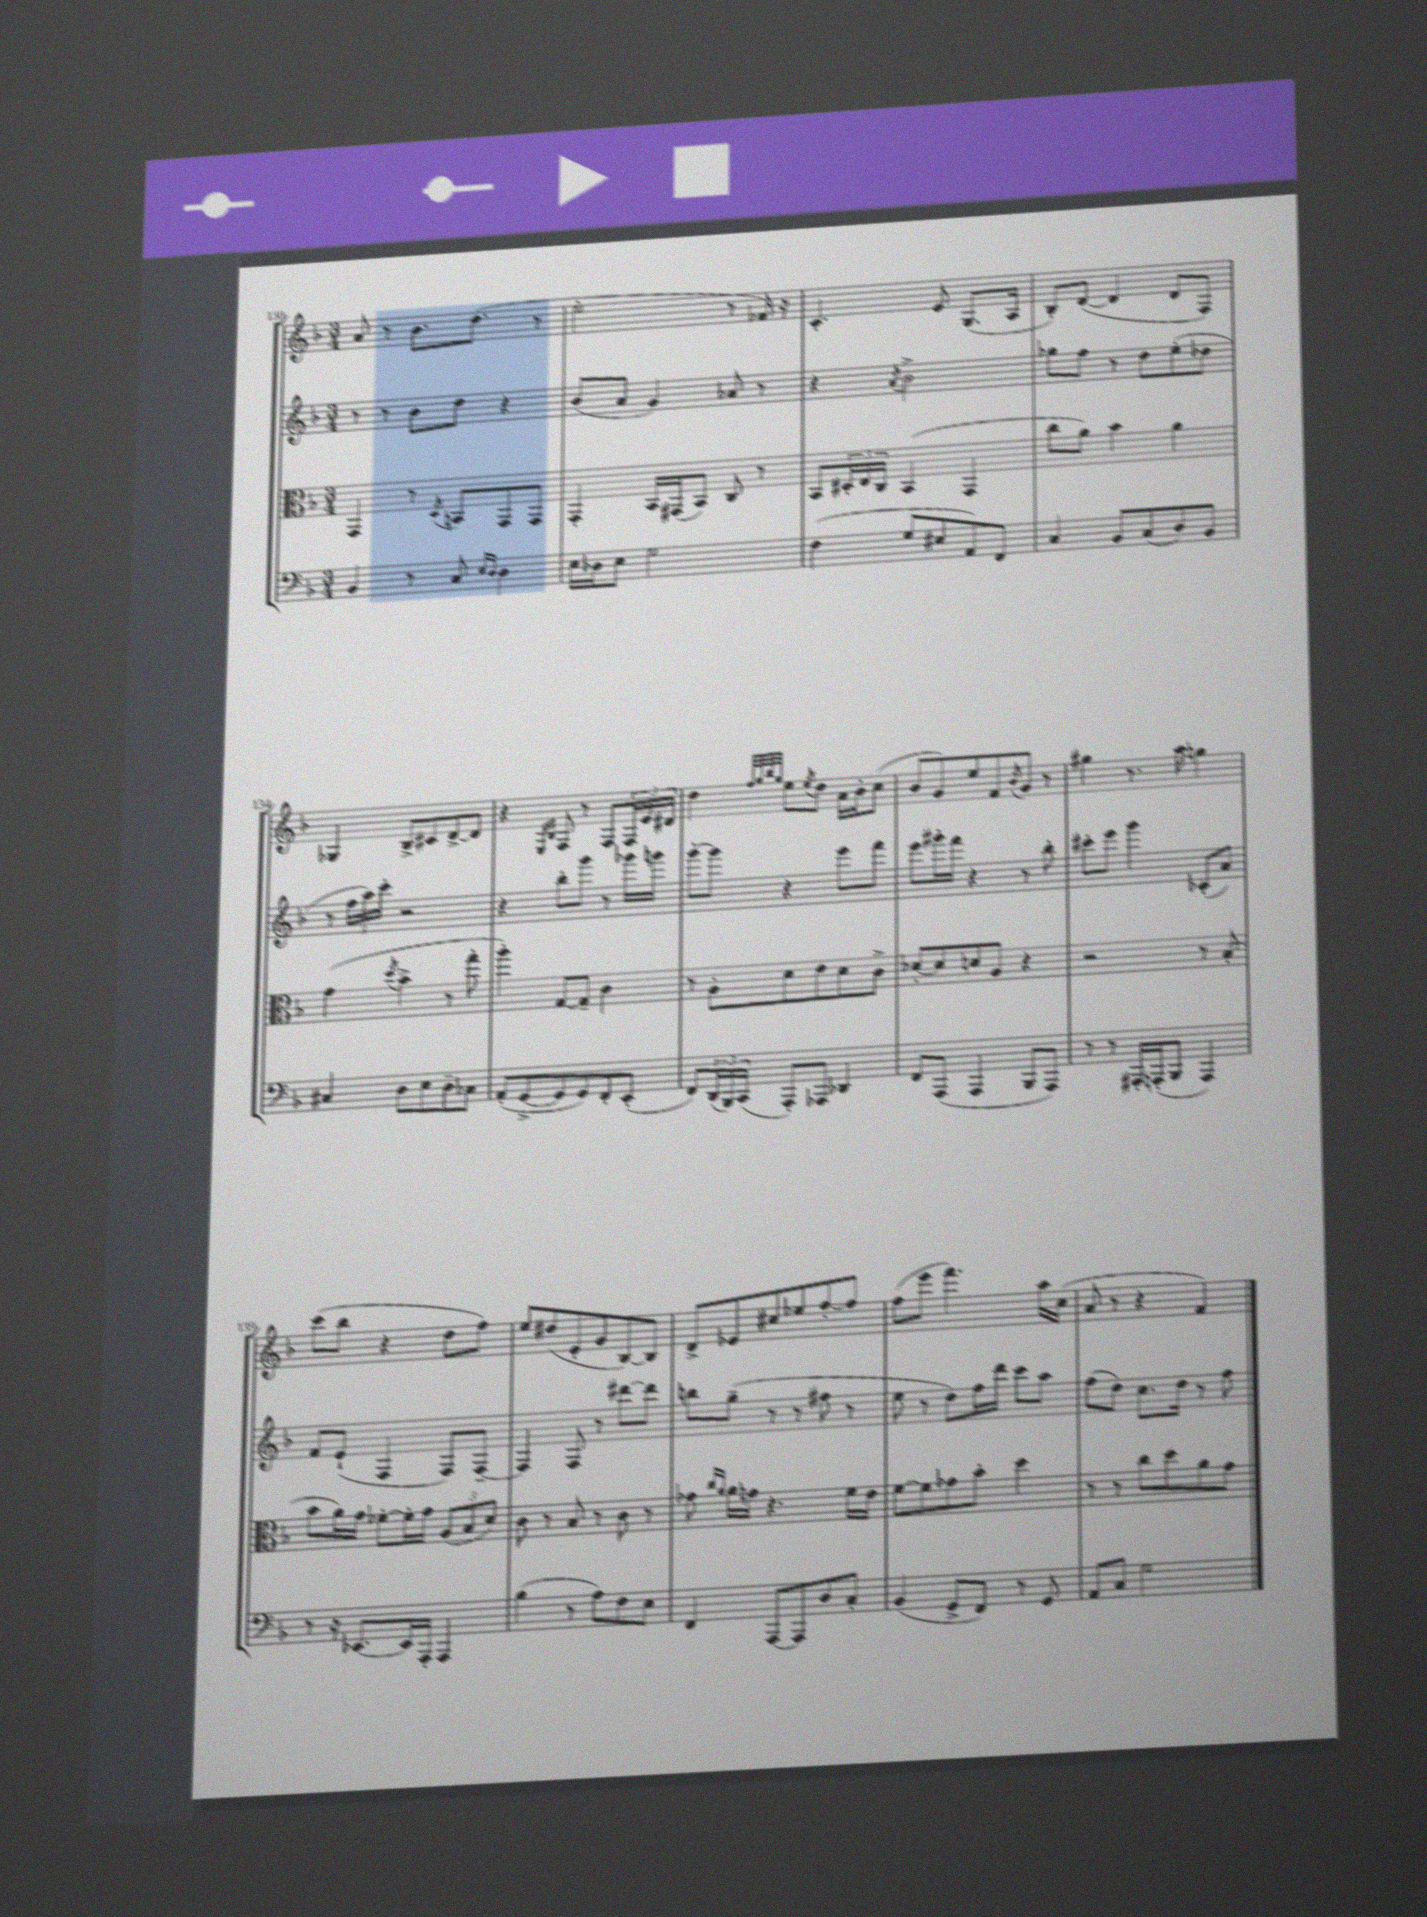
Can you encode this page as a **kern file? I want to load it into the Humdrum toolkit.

**kern	**kern	**kern	**kern
*staff4	*staff3	*staff2	*staff1
*clefF4	*clefC3	*clefG2	*clefG2
*k[b-]	*k[b-]	*k[b-]	*k[b-]
*M3/4	*M3/4	*M3/4	*M3/4
4BB-	4GG	8r	8a
.	.	8r	8r
8r	8r	8b-	8.b-
.	8qD	.	.
8C	8BB	8dd	.
.	.	.	(8.dd
16qqE	.	.	.
16qqD	.	.	.
4D	8GG	4r	.
.	8GG	.	8r
=	=	=	=
16E	4GG'	(8b-	2ee'
16D-	.	.	.
8E	.	8a	.
2G	16BB-	4g)	.
.	(16GG#	.	.
.	8BB-)	.	.
.	8C	8a-	8r
.	8r	8r	16f-)
.	.	.	16r
=	=	=	=
(4F	8BB-	4r	4.c'
.	24D#'	.	.
.	24E	.	.
.	24C	.	.
.	.	8qa	.
8G	(4BB-	2b-^	.
8E#	.	.	8e
8AA)	4GG	.	(8.G
8FF	.	.	.
.	.	.	16A
=	=	=	=
4C	8cc	8gg-	8B-')
.	8a)	8ff	([8d
8BB-	4b-	8r	4d]
(8C	.	8dd	.
8D)	4a	(8ee'	8d
8BB-	.	8dd-	8F)
=	=	=	=
4C#	(4g	8r	4G-
.	.	24ff	.
.	.	24aa)	.
.	.	24ccc'	.
.	8qdd	.	.
8D	4b-^	2r	8B-^
8E	.	.	8c#
8D~	8r	.	[8d^
8C-	8gg'	.	8d]
=	=	=	=
(8AA'	4aa')	4r	4r
[8GG^	.	.	.
.	.	.	16qqE
.	.	.	16qqB-
8GG]	[8G	8bb-'	8F
8GG)	8G~]	8ggg	8r
8FF'	4c	8r	8F
(8EE'	.	16ggg-	24F
.	.	.	24e
.	.	16ggg	.
.	.	.	24d#
=	=	=	=
8FF)	8r	[8ggg'	4dd
(24DD	8A'	8ggg]	.
24BBB-)	.	.	.
(24CC	.	.	.
.	.	.	32qqff
.	.	.	32qqgg
.	.	.	32qqbb-
.	.	.	32qqgg
8AAA')	8d	4r	8ee
.	.	.	8qee
8AAA-	8e	.	8dd
4DD-	8d	8eee	16a
.	.	.	16b-'
.	8c^	8fff	(8cc
=	=	=	=
8FF	[8d-'	8eee	8b-
(8AAA	8d-]	16ggg#'	8g)
.	.	16fff	.
4AAA	8d	4r	8ee
.	8A	.	8f
.	.	.	8qb-
8BBB-	4r	8r	8g
8AAA)	.	8bb-'	8r
=	=	=	=
8r	2r	8ccc#'	4gg#
8r	.	8eee	.
16AAA#'	.	4ggg	8.r
(16AAA'	.	.	.
8BBB-	.	.	.
.	.	.	16aa
4AAA)	8r	(8c-'	4gg
.	(8B-'	8a)	.
=	=	=	=
8r	8b-	8f	(8ccc
16r	16a)	(8e`	8bb-
[8.EE-	16g	.	.
.	[8f-'	4F	4r
16EE-]	16f-']	.	.
16AAA'	16g	.	.
4AAA	(12A	8F)	8dd
.	12B-	.	.
.	.	[8F~	8ff)
.	12d)	.	.
=	=	=	=
(4B-	8c	4F]	8ee
.	8r	.	(8dd#
8r	8B-	8F	8e'
8A)	8r	8r	8g
8F	8c	[8ddd#	[8B-)
8E	8r	8ddd#]	8B-]
=	=	=	=
4FF	8g-	8bb	8d^
.	16qqcc	.	.
.	16qqa	.	.
.	16a	(8gg~	8e-
.	16g	.	.
[8AAA	4.r	8r	8cc#
8AAA]	.	8r	8ee-
8D	.	8ff#	[8ff'
8C'	16f	8r	8ff]
.	16e	.	.
=	=	=	=
(4BB-	[8f	8ee	(8ff
.	8f]	8r	8eee
8GG^	8g-	8dd)	4.fff)
8FF)	8b-'	16ff	.
.	.	16ddd	.
8r	4dd	8ccc	.
8GG	.	8aa	16aa
.	.	.	(16cc
=	=	=	=
8AA	8r	(8ff	8a
8C	8r	8dd)	8r
2G	8cc	8.cc	4r
.	8dd	.	.
.	.	16dd	.
.	8a	8r	4f)
.	8g	8ff	.
==	==	==	==
*-	*-	*-	*-
